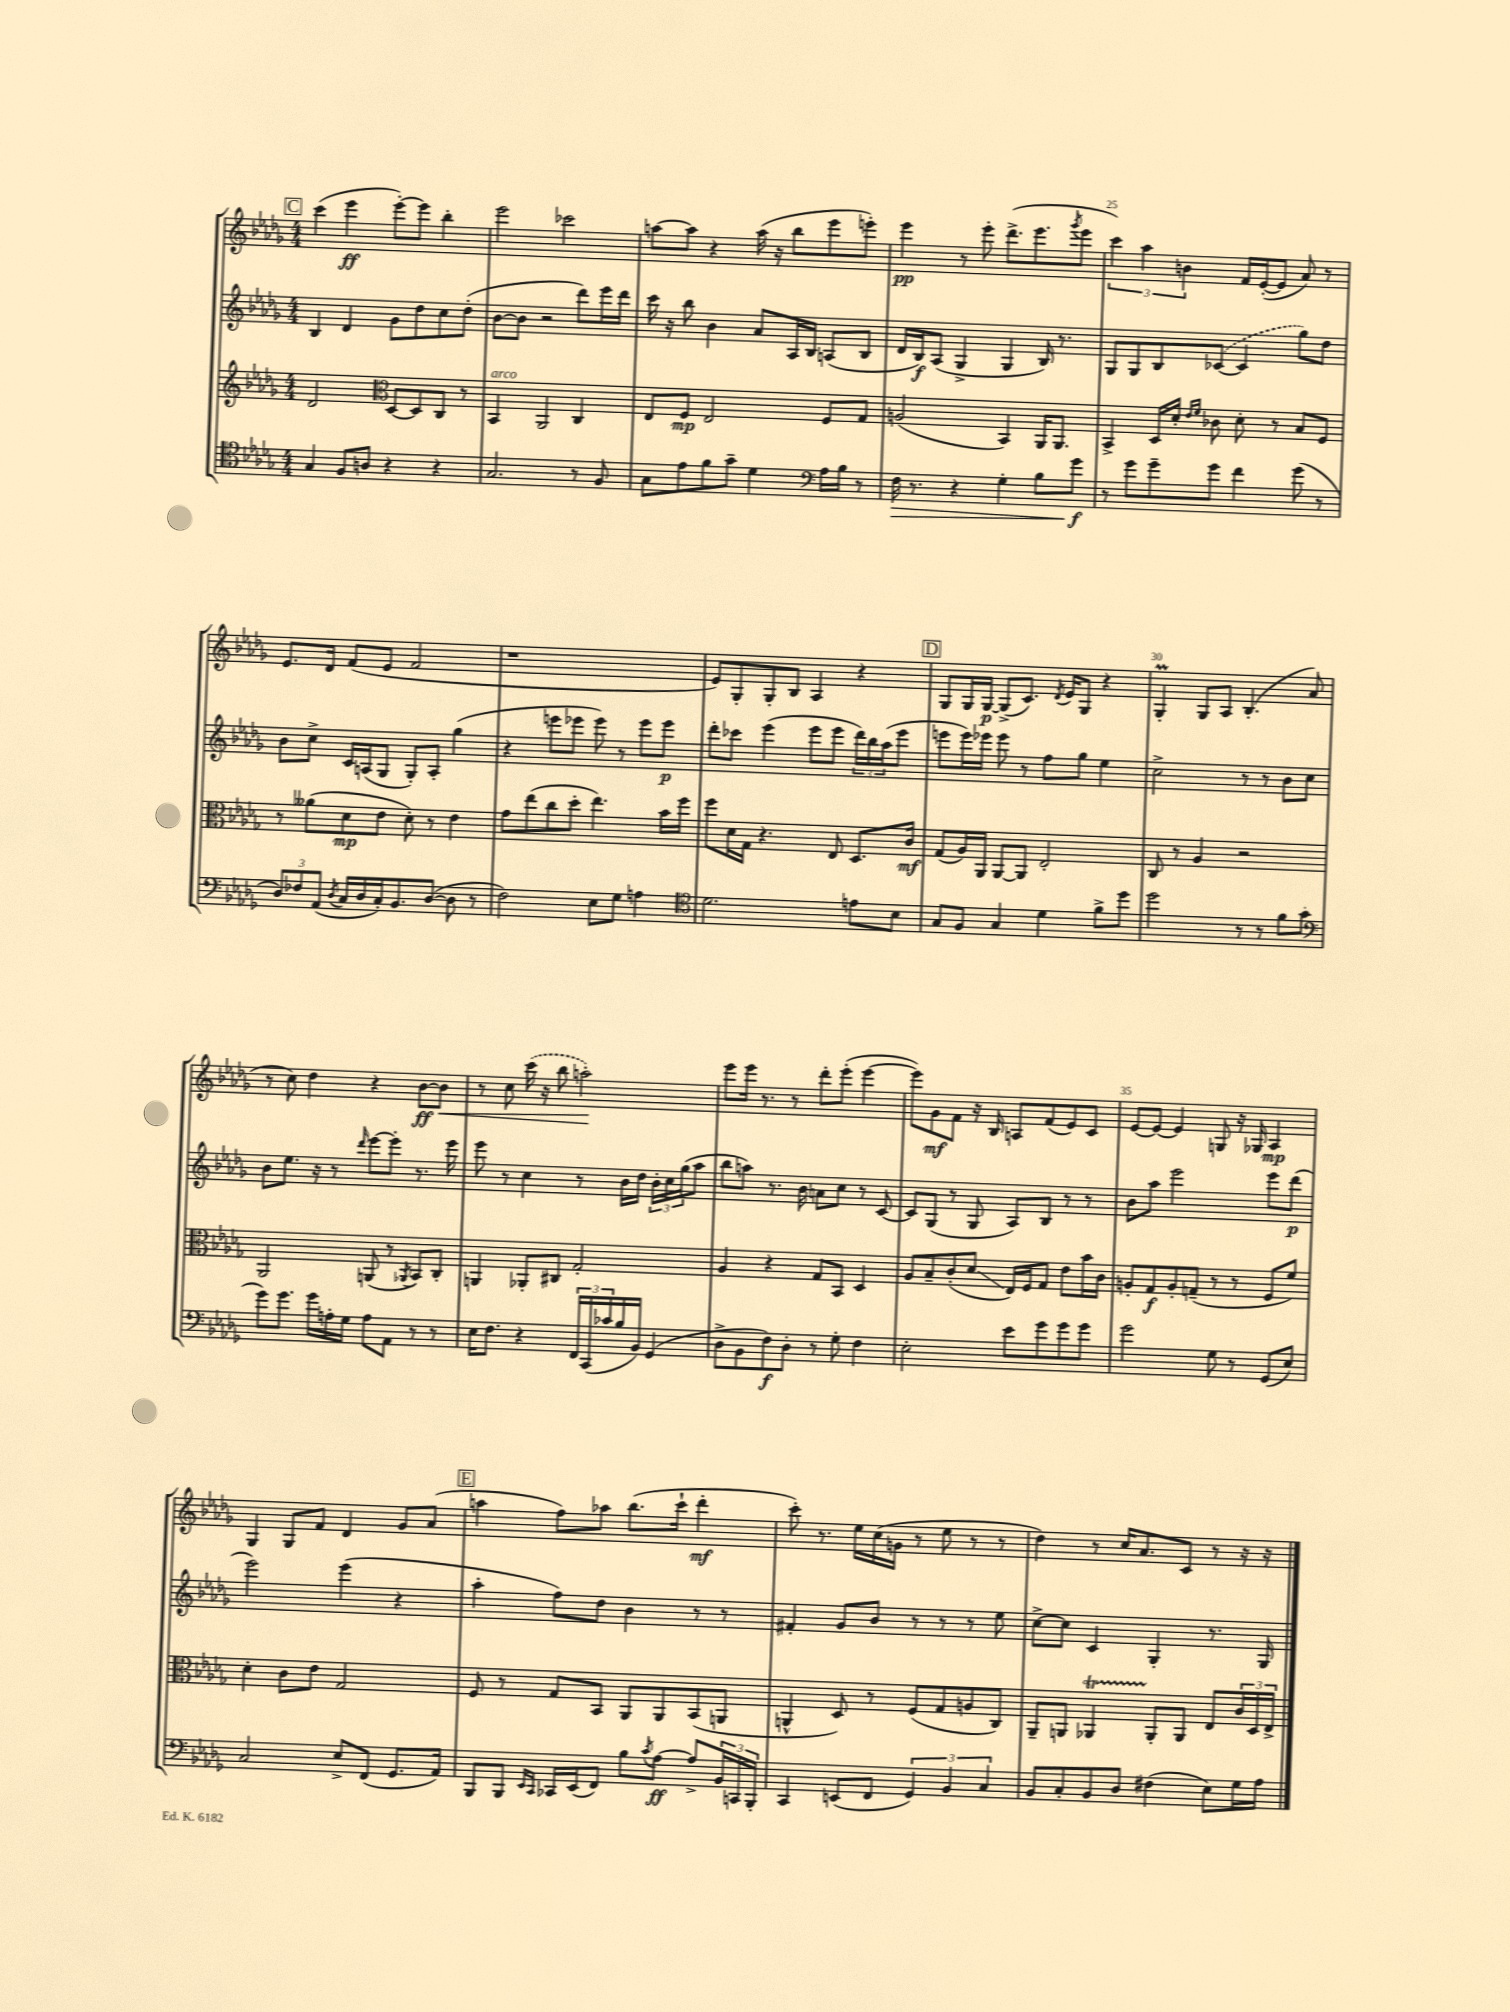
<<
\new StaffGroup <<
\new Staff = "s0" {
    \clef treble \key des \major \numericTimeSignature \time 4/4
    \mark \markup { \box "C" } c'''4( ees'''4\ff ees'''8~-.) ees'''8 bes''4-. |
    ees'''2 ces'''2 |
    a''8~ a''8 r4 a''16( r16 bes''8 ees'''8 e'''8-.) |
    ees'''4\pp r8 ees'''8-. des'''8.->( ees'''8. \acciaccatura { ges'''8 } ees'''8 |
    \tuplet 3/2 { c'''4) aes''4 b'4 } f'16 ees'16~-.( ees'8 aes'8) r8 |
    ees'8. des'16 f'8( ees'8 f'2 |
    r1 |
    ees'8) ges8-. ges8-. bes8 aes4 r4 |
    \mark \markup { \box "D" } ges8 ges16 ges16~\p ges8->( c'8.) \acciaccatura { des'8 } ees'16 ges8 r4 |
    ges4-.\prall ges8 aes8 bes4.-.( aes'8 |
    r8 c''8) des''4 r4 bes'8~\ff bes'8\< |
    r8 c''8 \once \slurDashed c'''16( r16 bes''8 a''2-.\!) |
    ees'''8 ees'''16 r8. r8 des'''8-. ees'''8-.( ees'''4~ |
    ees'''8) ges'8\mf f'8 r16 bes16 a8 f'8( ees'8) c'8 |
    ees'8~ ees'8~ ees'4 g8 r16 ges16 aes4\mp |
    ges4 ges8 f'8 des'4 ges'8 aes'8( |
    \mark \markup { \box "E" } a''4 f''8) aes''8 bes''8.( c'''16-! des'''4-.\mf |
    c'''8-.) r8. ees''16 c''16( g'16 r8 ees''8 r8 r8 |
    des''4) r8 c''16 aes'8. c'8 r8 r16 r16 \bar "|." |
}
\new Staff = "s1" {
    \clef treble \key des \major \numericTimeSignature \time 4/4
    \mark \markup { \box "C" } bes4 des'4 ges'8 des''8 c''8 des''8-.( |
    bes'8~ bes'8 r2 des'''8) ees'''16 des'''16 |
    c'''16 r16 bes''8 bes'4 aes'8 aes16 bes16 a8( bes8 |
    des'16 bes16\f) aes8( ges4-> ges4 bes16) r8. |
    ges8 ges8 bes8 \once \slurDashed ces'8~( ces'4 ges''8) des''8 |
    bes'8 c''8-> c'16 a16( ges8 ges8-.) a8-. ges''4( |
    r4 e'''8 ees'''8 ees'''8) r8 ees'''8 ees'''8\p |
    des'''8-. ces'''8 ees'''4( ees'''8 ees'''8 \tuplet 3/2 { des'''16) bes''16 aes''16( } ees'''8 |
    \mark \markup { \box "D" } e'''8 e'''16) ees'''16 ees'''8 r8 f''8 ges''8 ees''4 |
    c''2-> r8 r8 bes'8 c''8 |
    bes'8 ees''8. r16 r8 \grace { des'''16 } ees'''8~ ees'''8-. r8. ees'''16 |
    ees'''8 r8 c''4 r8 bes'16 des''16 \tuplet 3/2 { bes'16-. c''16 ges''16( } aes''8 |
    bes''8 a''8) r8. bes'16 a'8 c''8 r8 c'8~ |
    c'8 ges8( r8 ges8 aes8) bes8 r8 r8 |
    bes'8 aes''8 ees'''2 ees'''8 des'''8\p( |
    ees'''2) ees'''4( r4 |
    \mark \markup { \box "E" } aes''4-. f''8) des''8 bes'4 r8 r8 |
    fis'4-. ges'8 bes'8 r8 r8 r8 ees''8 |
    c''8~-> c''8 c'4 ges4-. r8. ges16 \bar "|." |
}
\new Staff = "s2" {
    \clef treble \key des \major \numericTimeSignature \time 4/4
    \mark \markup { \box "C" } des'2 \clef alto des8~ des8 c8 r8 |
    bes,4^\markup { \italic "arco" } aes,2 c4 |
    ees8 f8\mp ees2 f8 ges8 |
    a2( bes,4) aes,16 aes,8. |
    bes,4-> des16 des'16-. \grace { ees'16 f'16 } ces'8 des'8-. r8 bes8 f8 |
    r8 aeses'8( des'8\mp ees'8 des'8-.) r8 ees'4 |
    ges'8 ees''8( c''8 des''8-. ees''4.) bes'16 f''16 |
    f''8 des'16 ges16 r4. ees8 des8. c'16\mf |
    \mark \markup { \box "D" } ges8( aes16) aes,16 aes,8~ aes,8 ees2-. |
    c8 r8 aes4 r2 |
    aes,2 a,8( r8 \acciaccatura { aes,8 } bes,8) c8-. |
    a,4 aes,8-. cis8 ges2-. |
    aes4 r4 ges8 bes,8 des4 |
    aes8 bes8-- c'8-.( des'8\glissando ees16) f16 ges8 ees'8 bes'16 c'16 |
    a8-. ges8\f a8-. g8--( r8 r8 f8 f'8) |
    des'4-. c'8 ees'8 ges2 |
    \mark \markup { \box "E" } f8 r8 ges8 bes,8 aes,8 aes,8 bes,8( a,8 |
    a,4-^ des8) r8 f8( ges8 a8 c8) |
    aes,8-- a,8 aes,4\startTrillSpan aes,8-.\stopTrillSpan aes,8 ees8 \tuplet 3/2 { c'16 des16 ees16-> } \bar "|." |
}
\new Staff = "s3" {
    \clef tenor \key des \major \numericTimeSignature \time 4/4
    \mark \markup { \box "C" } ges4 f8 a8 r4 r4 |
    ges2. r8 f8 |
    ges8 ees'8 f'8 ges'8-- des'4 \clef bass aes16 bes16 r8 |
    f16\> r8. r4 ges4-. bes8 ges'8\f\! |
    r8 ges'8 ges'8-- ges'8 f'4 ges'8( r8 |
    \tuplet 3/2 { des8) fes8 aes,8( } \acciaccatura { des8 } c16 des16 c16-.) bes,8. des8~( des8 r8 |
    f2) ees8 ges8 a4 |
    \clef tenor des'2. e'8 bes8 |
    \mark \markup { \box "D" } ges8 f8 ges4 des'4 f'8-> des''8 |
    des''2 r8 r8 f'8 ges'8( |
    \clef bass ges'8) ges'8. ges'16 a16-. ges16 a8 aes,8 r8 r8 |
    ees16 f8. r4 \tuplet 3/2 { f,16 c,16( ces'16 } bes16 bes,16) ges,4( |
    des8-> bes,8 f8\f) des8-. r8 ges8-. f4 |
    ees2-. ees'8 ges'8 ges'8 ges'8 |
    ges'2 ges8 r8 ges,8( ees8) |
    c2 ees8-> f,8( ges,8. aes,16) |
    \mark \markup { \box "E" } bes,,8 bes,,8 \grace { ees,16 c,16 } ces,16 ees,16( f,8) bes8 \acciaccatura { c'8 } aes8~\ff aes8-> \tuplet 3/2 { bes,16 c,16 bes,,16-. } |
    c,4 e,8( f,8 \tuplet 3/2 { ges,4) bes,4 c4 } |
    bes,8 c8-. bes,8 des8 fis4( ees8) ges16 aes16 \bar "|." |
}
>>
>>
\layout { \context { \Score currentBarNumber = #21 \override BarNumber.break-visibility = ##(#f #t #t) barNumberVisibility = #(every-nth-bar-number-visible 5) } }
